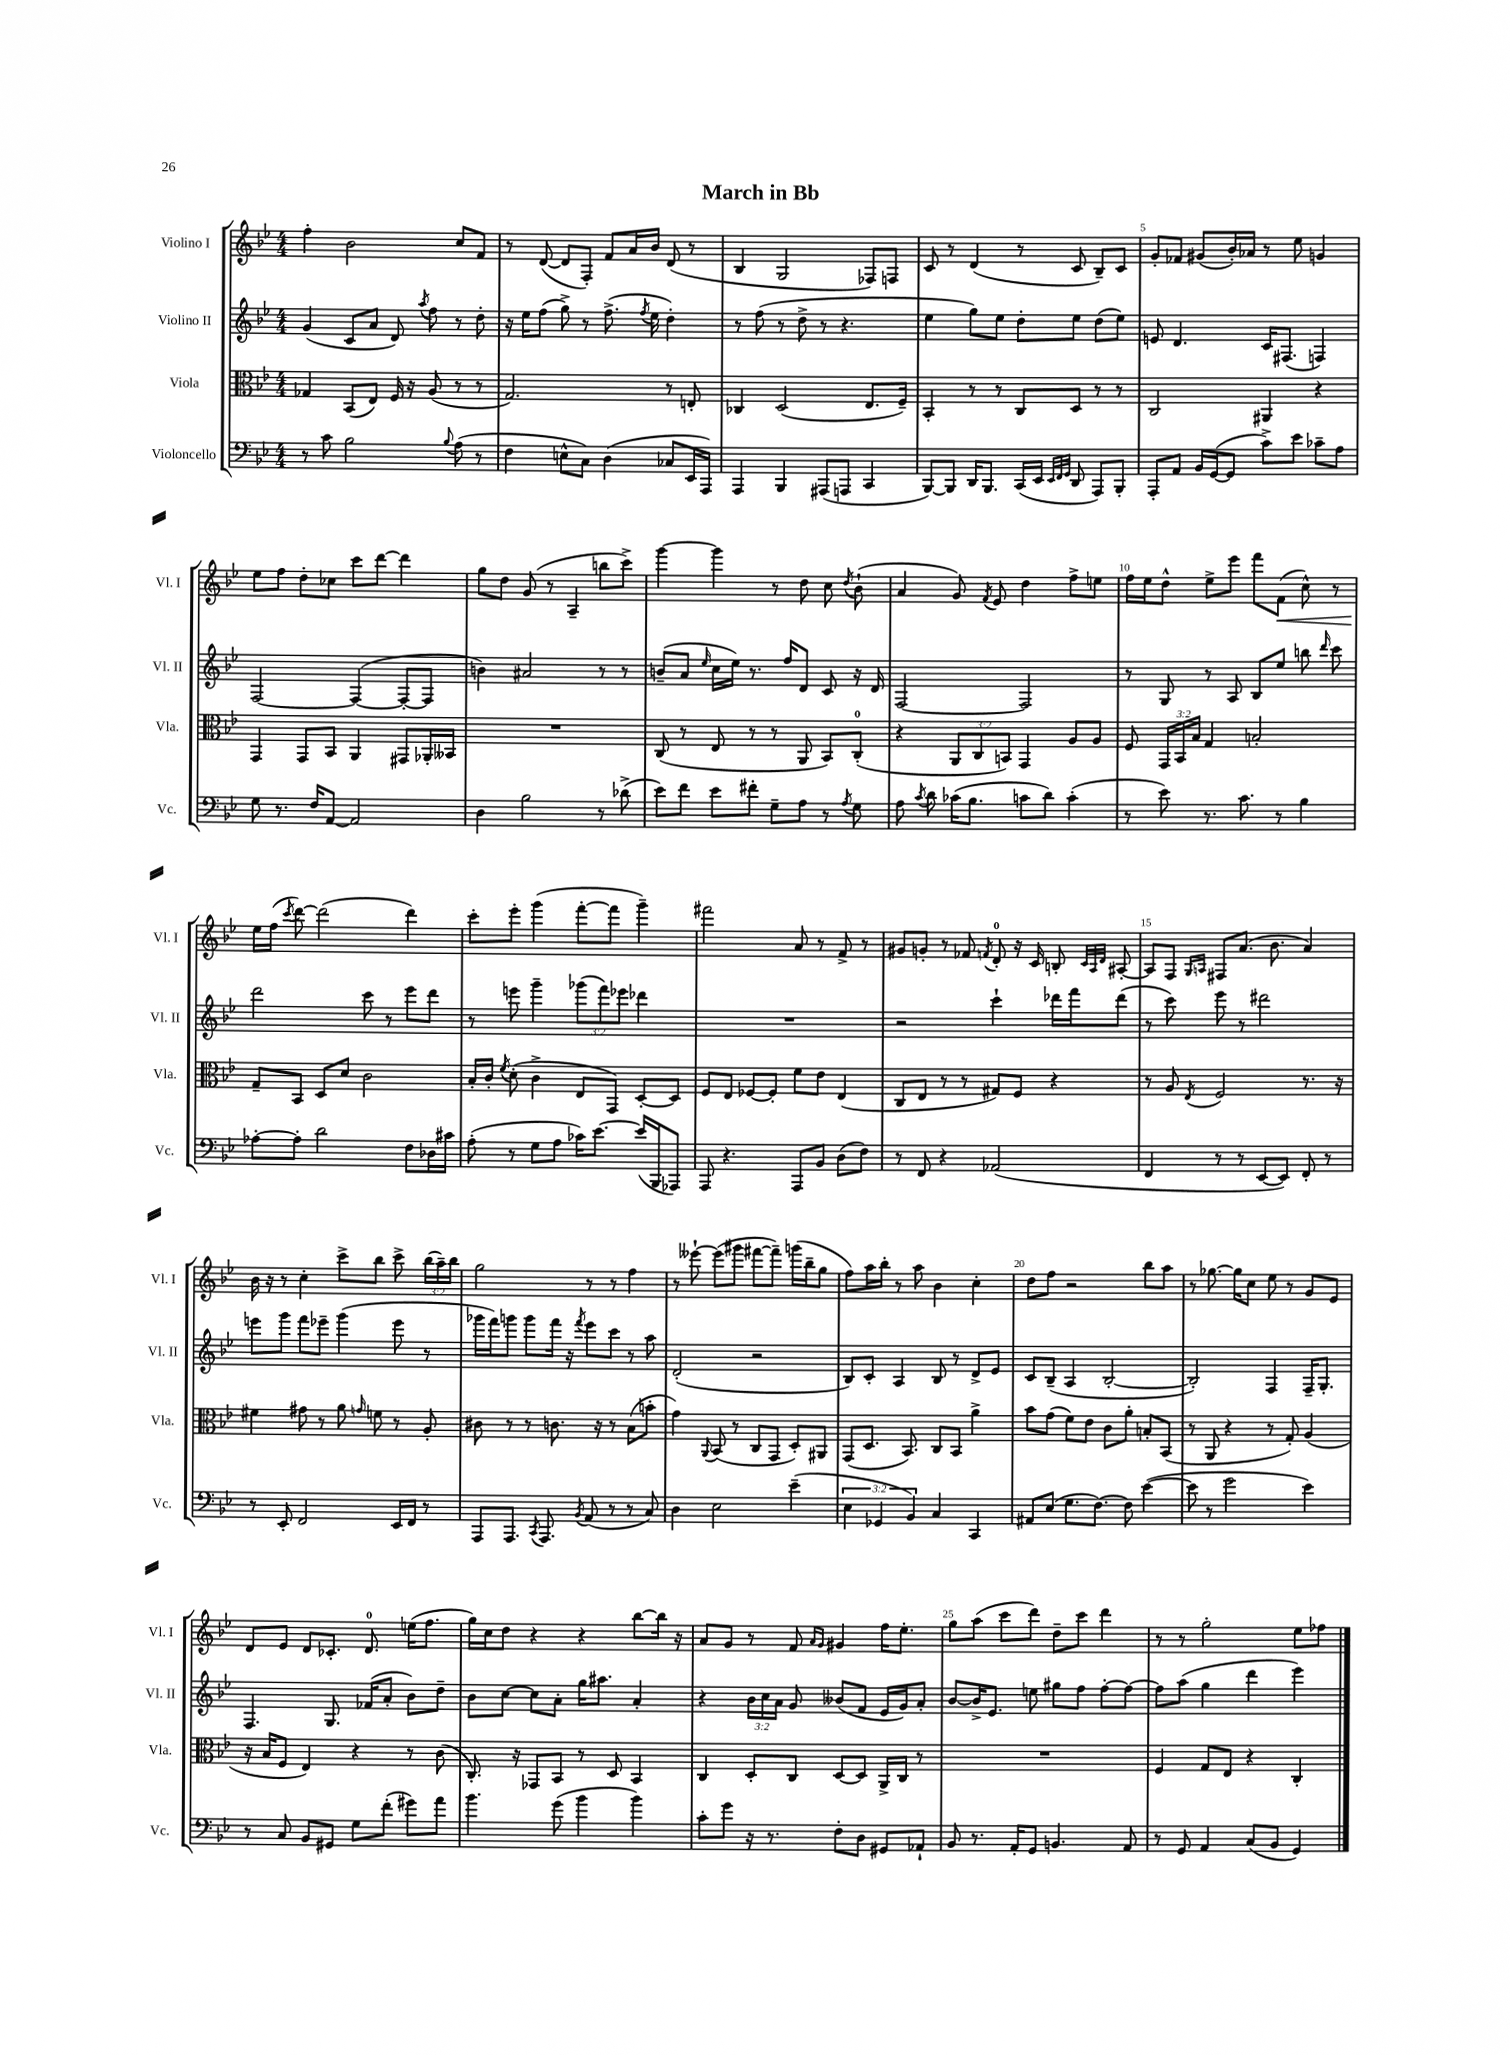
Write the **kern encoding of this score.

**kern	**kern	**kern	**kern
*staff4	*staff3	*staff2	*staff1
*clefF4	*clefC3	*clefG2	*clefG2
*k[b-e-]	*k[b-e-]	*k[b-e-]	*k[b-e-]
*M4/4	*M4/4	*M4/4	*M4/4
8r	4G-	(4g	4ff'
8c	.	.	.
2B-	(8BB-	8c	2b-
.	8E-)	8a	.
.	16F	8d)	.
.	16r	.	.
.	.	8qaa	.
.	(8A	8ff	.
8qqB-	.	.	.
(8A	8r	8r	8cc
8r	8r	8dd'	8f
=	=	=	=
4F	2.G)	16r	8r
.	.	16ee-	.
.	.	(8ff	([8d
8E^^	.	8gg^)	8d]
8C)	.	8r	8F')
(4D	.	(8.ff^	8f
.	.	.	16a
.	.	8qff	.
.	.	16ee-	16b-
8C-	8r	4dd')	(8d
16EE-	8E'	.	8r
16AAA)	.	.	.
=	=	=	=
4AAA	4C-	8r	4B-
.	.	(8ff	.
4BBB-	(2D	8r	2G
.	.	8dd^	.
(8AAA#	.	8r	.
8AAA	.	4.r	.
4CC	8.E-	.	8F-)
.	.	.	8F
.	16F~)	.	.
=	=	=	=
[8BBB-)	4BB-'	4ee-	8c
8BBB-]	.	.	8r
16DD	8r	8gg)	(4d
8.BBB-	.	.	.
.	8r	8ee-	.
(16CC	8C	8dd'	8r
16EE-	.	.	.
32qqEE-	.	.	.
32qqFF	.	.	.
32qqGG	.	.	.
8DD	8D	8ee-	8c
8AAA)	8r	(8dd	8B-~)
8BBB-'	8r	8ee-)	8c
=	=	=	=
8AAA'	2C	8e	8g'
8AA	.	4.d	8f-
16BB-	.	.	(8g#
([16GG	.	.	.
8GG]	.	.	16b-')
.	.	.	16a-
8c^)	4AA#	16c	8r
.	.	(8.F#	.
8e-	.	.	8ee-
8c-~	4r	4F)	4g
8A	.	.	.
=	=	=	=
8G	4GG	[2F	8ee-
8.r	.	.	8ff
.	8GG	.	8dd'
16F	.	.	.
[8AA	8BB-	.	8cc-
2AA]	4AA	(4F_	8ccc
.	.	.	[8ddd
.	8GG#	8F'_	4ddd]
.	16AA-'	8F]	.
.	16BB--	.	.
=	=	=	=
4D	1r	4b)	8gg
.	.	.	8dd
2B-	.	2a#	(8g
.	.	.	8r
.	.	.	4A~
8r	.	8r	8bb
(8d-^	.	8r	8ccc^)
=	=	=	=
8e-)	(8C	(8b~	[4ggg
8f	8r	8a	.
.	.	16qqee-	.
8e-	8E-	16cc	4ggg]
.	.	16ee-)	.
8f#'	8r	8.r	.
8G~	8r	.	8r
.	.	16ff	.
8A	8AA	8d	8dd
8r	8BB-)	8c	8cc
8qA	.	.	8qdd
8G	(8C'	16r	(8b-`
.	.	16d	.
=	=	=	=
8A	4r	[2F	4a
8qc	.	.	.
8d	.	.	.
(16c-	12AA	.	8g)
8.B-	.	.	.
.	12C	.	.
.	.	.	8qf
.	.	.	8e-
.	12BB)	.	.
8c	4GG	2F]	4dd
8d)	.	.	.
(4c'	8A	.	8ff^
.	8A	.	8ee
=	=	=	=
8r	8F	8r	16ff
.	.	.	16ee-
8e-)	24GG	8G	8dd^^
.	24BB-	.	.
.	24B-	.	.
8.r	4G	8r	8ee-^
.	.	8A	8eee-
8.c	.	.	.
.	2B'	8B-	8fff
8r	.	8ee-	(8f
4B-	.	8bb	8cc^^)
.	.	16qqddd	.
.	.	8ccc	8r
=	=	=	=
[8A-'	8G~	2ddd	16ee-
.	.	.	(16ff
.	.	.	8qccc
8A-']	8BB-	.	[8ddd)
2d	8D	.	(2ddd]
.	8d	.	.
.	2c	8ccc	.
.	.	8r	.
8F	.	8eee-	4ddd)
16D-	.	8ddd	.
16c#	.	.	.
=	=	=	=
(8A'	16B-'	8r	8ccc'
.	16c'	.	.
.	8qf	.	.
8r	(8d'	8eee	8eee-'
8G	4c^	4ggg~	(4ggg
8A	.	.	.
16c-)	8E-	(12ggg-	[8fff'
[8.e-	.	.	.
.	.	12fff)	.
.	8GG)	.	8fff]
.	.	12eee-	.
(16e-]	[8D'	4ddd-	4ggg~)
16BBB-	.	.	.
8AAA-)	8D]	.	.
=	=	=	=
8AAA	8F	1r	2fff#
4.r	8E-	.	.
.	[8F-	.	.
.	8F-']	.	.
8AAA	8f	.	8a
8BB-	8e-	.	8r
(8D	(4E-	.	8f^
8F)	.	.	8r
=	=	=	=
8r	8C	2r	8g#
8FF	8E-	.	8g'
4r	8r	.	8r
.	8r	.	8f-
.	.	.	8qf
(2AA-	8G#)	4ccc`	8d'
.	8F	.	16r
.	.	.	16c
.	4r	16ddd-	8B'
.	.	16fff	.
.	.	.	32qqc
.	.	.	32qqA
.	.	.	32qqd
.	.	(8ddd-	[8A#'
=	=	=	=
4FF	8r	8r	8A#]
.	8A	8ccc)	8F
.	.	.	16qqG
.	8qE-	.	16qqA
8r	2F	8eee-	8F#
8r	.	8r	(8.a
[8EE-	.	2ddd#	.
.	.	.	8.b-
8EE-])	.	.	.
8FF'	8.r	.	4a)
8r	.	.	.
.	16r	.	.
=	=	=	=
8r	4f#	8eee	16b-
.	.	.	16r
8EE-'	.	8ggg	8r
2FF	8g#	8fff	4cc'
.	8r	8eee-~	.
.	8a	(4ggg	8ccc^
.	16qqg	.	.
.	8f	.	8bb-
16EE-	8r	8eee-	8ccc^
16FF	.	.	.
8r	8A'	8r	(24bb-
.	.	.	24aa~)
.	.	.	24bb-
=	=	=	=
8AAA	8c#	16ggg-	2gg
.	.	16fff)	.
8.AAA	8r	8ggg	.
.	8r	8ggg	.
8qCC	.	.	.
8.AAA	.	.	.
.	8.c	16fff	.
.	.	16r	.
8qBB-	.	8qfff	.
(8AA	.	8eee-	8r
.	16r	.	.
8r	8r	8ccc	8r
8r	(8B-	8r	4ff
8C)	8b'	8aa	.
=	=	=	=
4D	4g)	(2d'	8r
.	.	.	[8eee--`
.	8qqAA	.	.
2E-	(8BB-	.	(8eee--]
.	8r	.	8ggg#
.	8C	2r	[8fff#
.	8GG	.	8fff#~])
(4e-~	8D')	.	(16ggg
.	.	.	16bb-~
.	8AA#	.	8gg
=	=	=	=
6E-	(8GG	8B-)	8ff)
.	8.D	8c'	16aa
6GG-	.	.	.
.	.	.	16bb-'
.	.	4A	8r
.	8.BB-)	.	.
6BB-)	.	.	.
.	.	.	8aa
4C	8C	8B-	4b-
.	8BB-	8r	.
4CC	4a^	8d^	4cc'
.	.	8e-	.
=	=	=	=
8AA#	8b-	8c	8dd
(8E-	(8g	(8B-~	8ff
8.G	8f)	4A	2r
.	8e-	.	.
[8.F)	.	.	.
.	8c	[2B-'	.
8F]	8a'	.	.
([4e-	8B'	.	8bb-
.	(8BB-	.	8aa
=	=	=	=
8e-]	8r	2B-'])	8r
8r	8AA	.	[8.gg-
2g	4r	.	.
.	.	.	16gg-]
.	.	.	8cc
.	8r	4F	8ee-
.	8G')	.	8r
4e-)	(4A	16F~	8g
.	.	8.G'	.
.	.	.	8e-
=	=	=	=
8r	16r	4.F	8d
.	16B-	.	.
8C	8F	.	8e-
8BB-	4E-)	.	8d
8GG#	.	8.G	8.c-'
8G	4r	.	.
.	.	(16f-	8.d
(8f'	.	8a'	.
8g#)	8r	8b-)	(16ee
.	.	.	8.ff
8a	(8c	8dd~	.
=	=	=	=
4.b-	8.C')	8b-	16gg)
.	.	.	16cc
.	.	[8cc	8dd
.	16r	.	.
.	8GG-	8cc]	4r
(8g	8BB-	8a'	.
4b-	8r	16gg	4r
.	.	8.aa#	.
.	8D	.	.
4b-)	4BB-	4a'	[8bb-
.	.	.	16bb-]
.	.	.	16r
=	=	=	=
8c'	4C	4r	8a
8g	.	.	8g
16r	8D'	24b-	8r
.	.	24cc	.
8.r	.	.	.
.	.	24a	.
.	8C	8g	8f
.	.	.	16qqa
.	.	.	16qqg
8F'	[8D	(8b--	4g#
8D	8D]	8f	.
8GG#	16AA^	16e-	16ff
.	16C	16g)	8.ee-'
8AA-`	8r	8a'	.
=	=	=	=
8BB-	1r	[8b-	8gg
8.r	.	16b-^]	(8aa
.	.	8.e-	.
.	.	.	8ccc
16AA'	.	.	.
8GG	.	8ee	8ddd)
4.BB	.	8gg#	8dd~
.	.	8ff	8ccc
.	.	[8ff'	4ddd
8AA	.	8ff_	.
=	=	=	=
8r	4F	8ff]	8r
8GG	.	(8aa	8r
4AA	8G	4gg	2gg'
.	8E-	.	.
(8C	4r	4ddd	.
8BB-	.	.	.
4GG)	4C'	4eee-)	8ee-
.	.	.	8ff-
==	==	==	==
*-	*-	*-	*-
